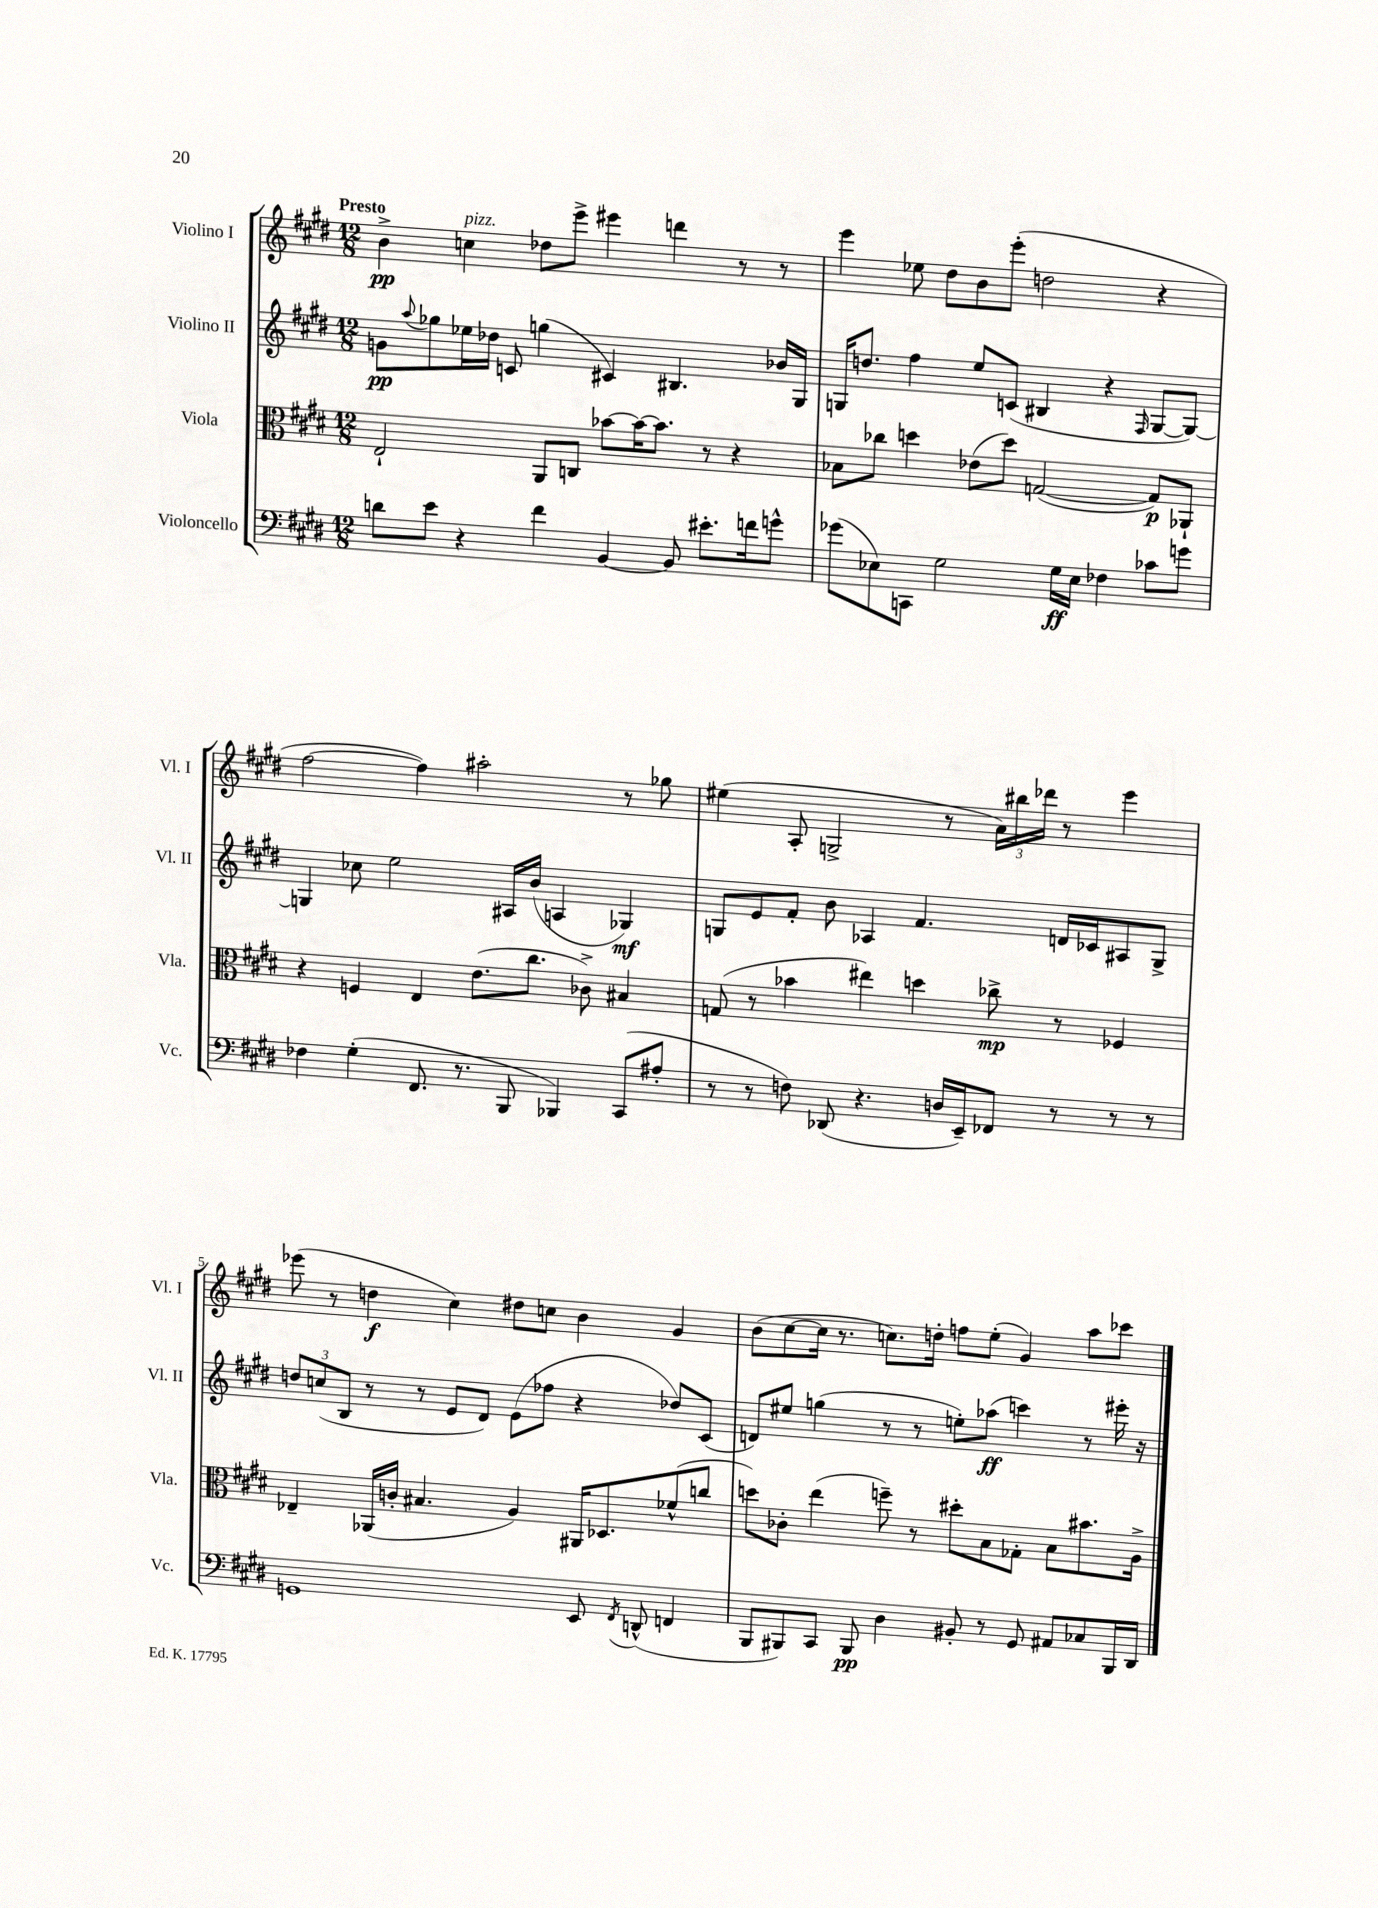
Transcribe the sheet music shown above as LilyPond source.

<<
\new StaffGroup <<
\new Staff = "s0" \with { instrumentName = "Violino I" shortInstrumentName = "Vl. I" } {
    \clef treble \key e \major \numericTimeSignature \time 12/8 \tempo "Presto"
    b'4->\pp c''4^\markup { \italic "pizz." } des''8 e'''8-> eis'''4 d'''4 r8 r8 |
    e'''4 ees''8 dis''8 b'8 e'''8-.( d''2 r4 |
    fis''2~ fis''4) ais''2-. r8 ges''8 |
    eis''4( a8-. g2-> r8 \tuplet 3/2 { a'16) bis''16 des'''16 } r8 e'''4 |
    ees'''8( r8 d''4\f cis''4) dis''8 c''8 b'4 gis'4 |
    b'8( cis''8~ cis''16 r8. c''8.) d''16-. f''8 e''8-.( gis'4) a''8 ces'''8 \bar "|." |
}
\new Staff = "s1" \with { instrumentName = "Violino II" shortInstrumentName = "Vl. II" } {
    \clef treble \key e \major \numericTimeSignature \time 12/8
    g'8\pp \appoggiatura { a''8 } ges''8 ees''16 des''16 c'8 g''4( cis'4) bis4. bes'16 gis16 |
    g16 d''8. fis''4 e''8 c'8( bis4 r4 \grace { fis16 } g8~ g8~) |
    g4 ces''8 e''2 ais16 b'16( a4 ges4\mf) |
    g8 e'8 fis'8-. b'8 aes4 fis'4. d'16 ces'16 ais8 g8-> |
    \tuplet 3/2 { d''8 c''8( b8 } r8 r8 e'8 dis'8) e'8( fes''8 r4 des''8) cis'8( |
    d'8) eis''8 g''4( r8 r8 e''8-.) aes''8\ff( c'''4) r8 eis'''16-. r16 \bar "|." |
}
\new Staff = "s2" \with { instrumentName = "Viola" shortInstrumentName = "Vla." } {
    \clef alto \key e \major \numericTimeSignature \time 12/8
    e2-! a,8 c8 bes'8~ bes'16~ bes'8. r8 r4 |
    bes8 ces''8 d''4 ees'8( d''8) g2~( g8\p) aes,8-! |
    r4 f4 e4 e'8.( cis''8. ces'8->) bis4 |
    g8( r8 bes'4 eis''4) d''4 ces''8->\mp r8 fes4 |
    ees4-- aes,16( c'16-. bis4. a4) ais,16 des8. fes'8-^( c''8 |
    d''8) ces'8-. e''4( f''8--) r8 dis''8-. b8 ges8-. b8 bis'8. a16-> \bar "|." |
}
\new Staff = "s3" \with { instrumentName = "Violoncello" shortInstrumentName = "Vc." } {
    \clef bass \key e \major \numericTimeSignature \time 12/8
    d'8 e'8 r4 fis'4 b,4~ b,8 eis'8.-. f'16 g'8-^ |
    ges'8( ees8) c,8 gis2 gis16\ff ees16 fes4 ces'8 g'8 |
    fes4 gis4-.( fis,8. r8. b,,8 bes,,4) cis,8( ais8-. |
    r8 r8 f8) des,8( r4. d16 e,16--) fes,8 r8 r8 r8 |
    g,1 e,8 \acciaccatura { fis,8 } d,8-^( f,4 |
    b,,8 bis,,8) cis,8 bis,,8\pp dis4 bis,8-. r8 gis,8 ais,8 ces8 bis,,16 dis,16 \bar "|." |
}
>>
>>
\layout { \context { \Score \override BarNumber.break-visibility = ##(#f #t #t) barNumberVisibility = #(every-nth-bar-number-visible 5) } }
